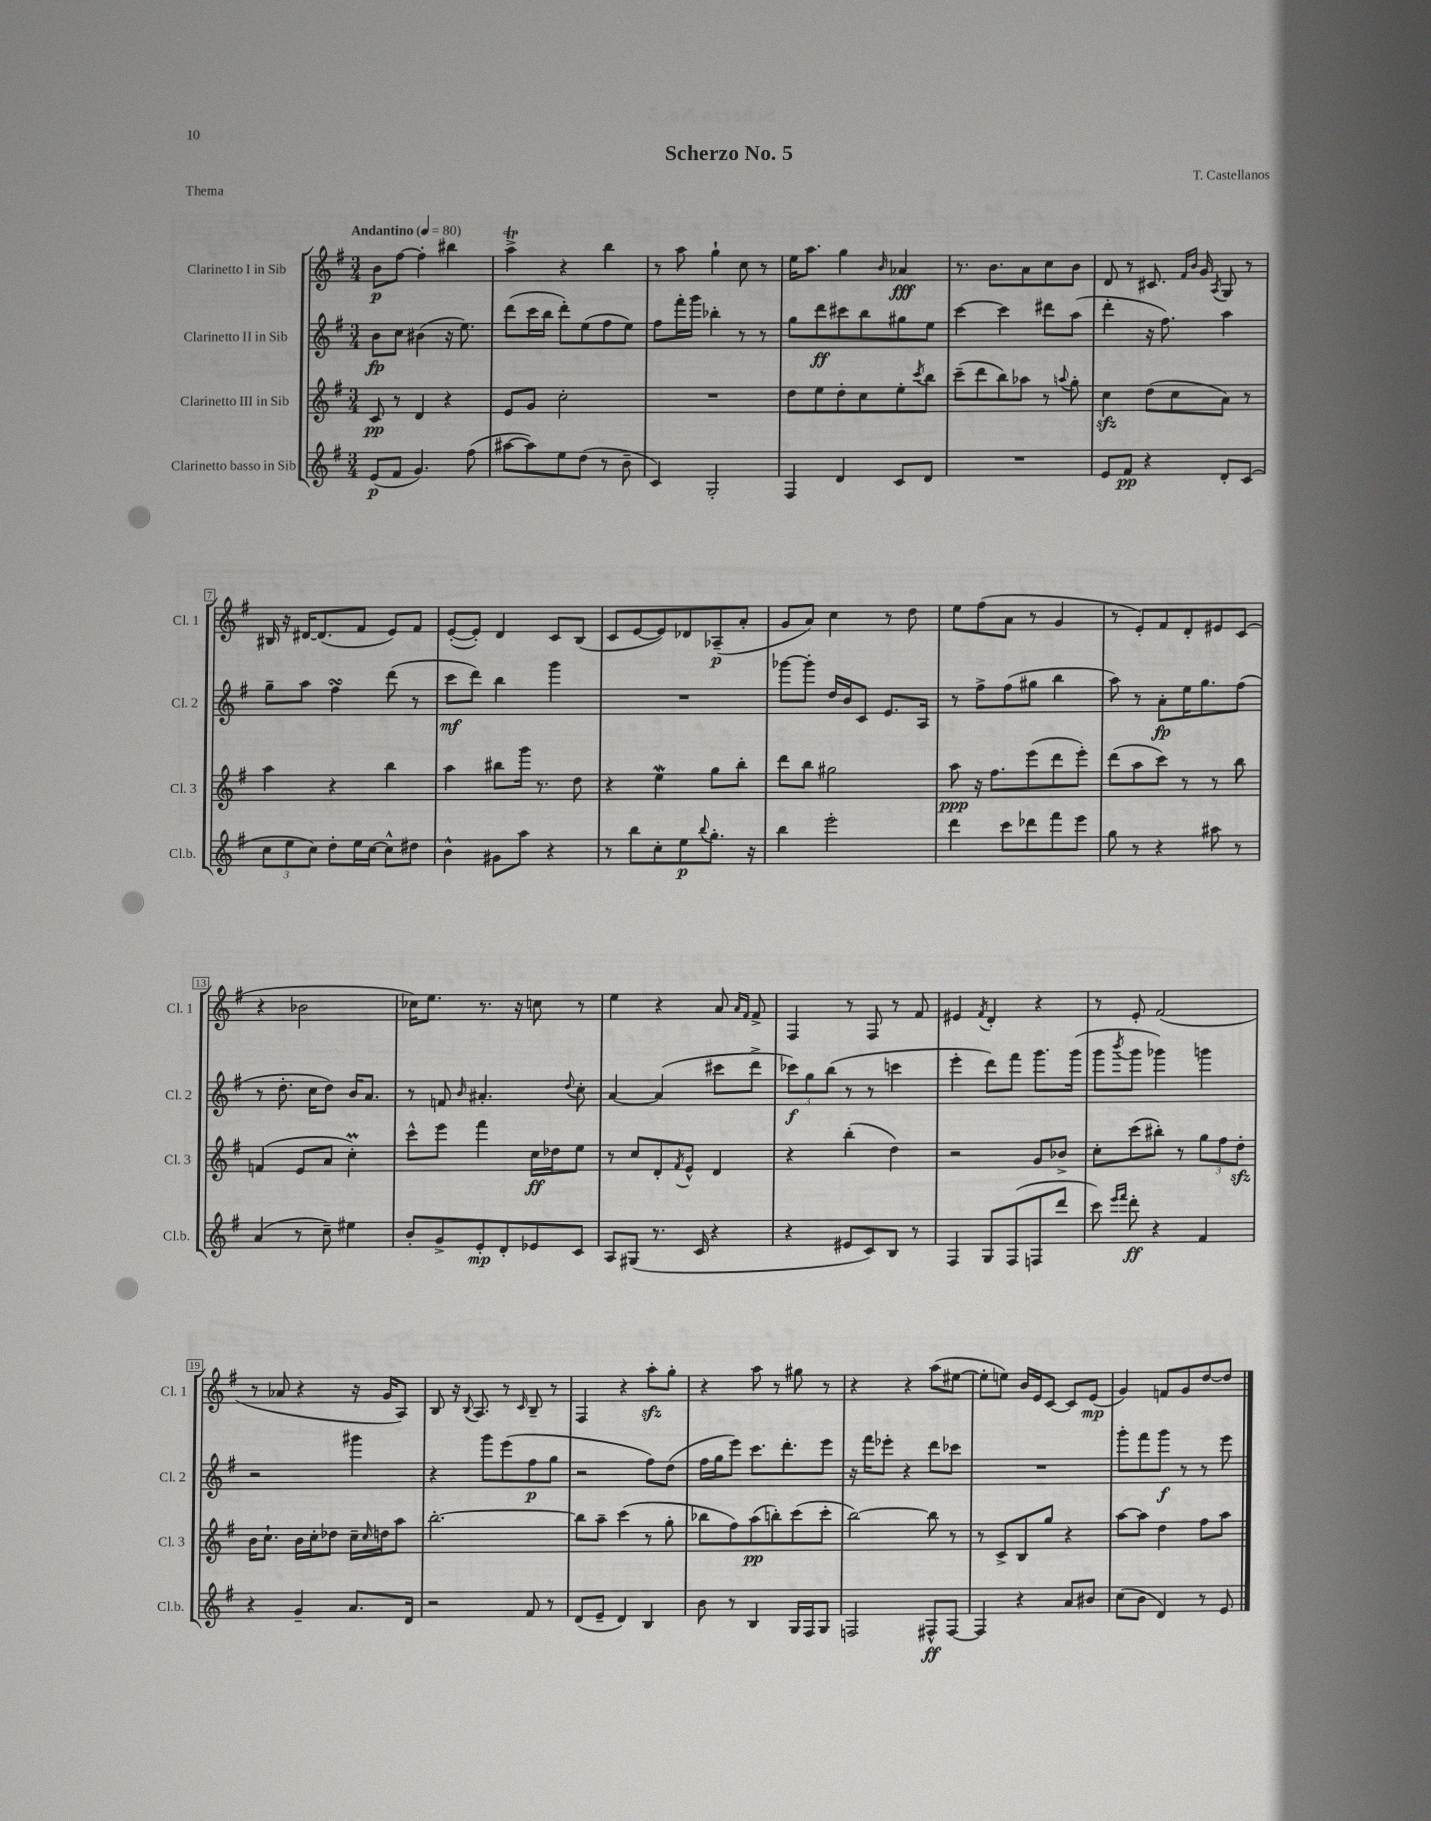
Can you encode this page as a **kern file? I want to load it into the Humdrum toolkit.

**kern	**kern	**kern	**kern
*staff4	*staff3	*staff2	*staff1
*clefG2	*clefG2	*clefG2	*clefG2
*k[f#]	*k[f#]	*k[f#]	*k[f#]
*M3/4	*M3/4	*M3/4	*M3/4
*MM80	*MM80	*MM80	*MM80
(8e	8c	8b	8b
8f#	8r	8cc	[8ff#
4.g)	4d	(4b#	4ff#']
.	4r	16r	4bb#
.	.	8.ee)	.
(8ff#	.	.	.
=	=	=	=
[8aa#	8e	(8ddd	4aa^
8aa#])	8g	16ccc	.
.	.	16bb	.
8ee	2cc'	8ddd')	4r
(8dd	.	(8ee	.
8r	.	8ff#	4bb
8b~	.	8ee)	.
=	=	=	=
4c)	2.r	8ff#	8r
.	.	16fff#'	8aa
.	.	16ggg	.
2G'	.	4bb-'	4gg`
.	.	8r	8cc
.	.	8r	8r
=	=	=	=
4F#	8dd	8gg	16ee
.	.	.	8.aa
.	8ee	8ddd	.
4d	8dd'	8ccc#	4gg
.	8cc	8bb	.
.	.	.	16qqb
8c	8ee'	8gg#	4a-
.	8qccc	.	.
8d	8bb	8ee	.
=	=	=	=
2.r	(8ccc~	[4ccc	8.r
.	8ddd	.	.
.	.	.	8.b
.	8bb)	4ccc]	.
.	8aa-	.	8a
.	8r	8ddd#	8cc
.	8qqaa	.	.
.	8gg'	(8aa	8b
=	=	=	=
8e	4cc	4ddd'	8d
8f#	.	.	8r
4r	(8dd	16r	8.c#
.	.	8.ff#)	.
.	8cc	.	.
.	.	.	16qqf#
.	.	.	16qqb
.	.	.	16g
.	.	.	8qA
8d'	8a)	4aa	8G
(8c	8r	.	8r
=	=	=	=
12cc	4aa	8gg~	16B#
.	.	.	16r
12ee	.	.	.
.	.	8aa	[16d#
12cc)	.	.	.
.	.	.	(8.d#]
8dd'	4r	4ff#	.
16ee	.	.	8f#
[16cc	.	.	.
8cc^^]	4bb	(8ddd	8e)
8dd#	.	8r	8f#
=	=	=	=
4b^^	4aa	8ccc	([8e'
.	.	8ddd)	8e'])
8g#	8bb#	4bb	4d
8aa	16ggg	.	.
.	8.r	.	.
4r	.	4ggg	8c
.	8dd	.	(8B
=	=	=	=
8r	4r	2.r	8c
8bb	.	.	[8e
8cc'	4ee	.	8e])
8ee	.	.	8d-
8qqbb	.	.	.
8.gg'	8gg	.	(8A-~
.	8bb'	.	8a'
16r	.	.	.
=	=	=	=
4bb	8ddd	[8ggg-	8g
.	8bb	8ggg-']	8a)
2eee'	2gg#	16dd	4cc
.	.	16b	.
.	.	8c	.
.	.	8.e	8r
.	.	.	8dd
.	.	16A	.
=	=	=	=
4ddd	8aa	8r	8ee
.	16r	8ff#^	(8ff#
.	8.ff#	.	.
8ccc	.	(8ff#	8a
8ddd-	(8eee	8gg#	8r
8fff#	8ddd	4bb	4g
8eee	8eee')	.	.
=	=	=	=
8gg	(8ddd	8aa)	8r
8r	8aa	8r	8e')
4r	8ccc)	8a'	8f#
.	8r	16ee	8d'
.	.	8.gg	.
8aa#	8r	.	8e#
8r	8bb	(8ff#	(8c
=	=	=	=
(4a	(4f	8r	4r
.	.	8.dd'	.
8r	8e	.	2b-
.	.	16cc	.
8cc~)	8a	8dd)	.
4ee#	4cc')	16b	.
.	.	8.a	.
=	=	=	=
8b'	8ccc^^	8r	16cc-)
.	.	.	8.ee
8g^	8eee	8f	.
.	.	16qqb	.
8e'	4fff#	4.a#'	8.r
8d'	.	.	.
.	.	.	16r
8e-	16cc	.	8cc
.	16dd-	.	.
.	.	8qqdd	.
8c	8ee	8cc'	8r
=	=	=	=
8A	8r	[4a	4ee
(8G#	8cc	.	.
8.r	8d'	(4a]	4r
.	8qf#	.	.
.	8e^^	.	.
16c	.	.	.
4r	4d	8ccc#	8a
.	.	.	16qqa
.	.	.	16qqf#
.	.	8ddd^	8f#^
=	=	=	=
4r	4r	12ccc-)	4F#
.	.	12gg	.
.	.	(12bb	.
8e#	(4bb'	8r	8r
8c)	.	8r	8F#
8B	4dd)	4ccc	8r
8r	.	.	8f#
=	=	=	=
4F#	2r	4eee'	4e#
.	.	.	8qf#
8G	.	8ddd)	4d'
(8F#	.	8fff#	.
8F	8g	8.ggg	4r
8ddd	8b-^	.	.
.	.	(16ggg	.
=	=	=	=
8ccc)	8cc'	8ggg	8r
16qqeee	.	.	.
16qqfff#	.	8qbbb	.
8ddd'	(8ccc	8ggg	8e'
4r	8bb#')	4ggg-)	(2f#
.	8r	.	.
4f#	12gg	4ggg	.
.	12ff#	.	.
.	12dd'	.	.
=	=	=	=
4r	16b	2r	8r
.	8.cc`	.	.
.	.	.	8a-
4g~	16b	.	4r
.	16cc'	.	.
.	8dd-	.	.
8.a	16cc~	4ggg#	16r
.	16qqcc	.	.
.	16dd	.	16g
.	8aa	.	8A)
16d	.	.	.
=	=	=	=
2r	[2.bb'	4r	8B
.	.	.	16r
.	.	.	8qqB
.	.	.	8.A
.	.	8ggg	.
.	.	(8eee	8r
.	.	.	16qqc
8f#	.	8ff#	8B~
8r	.	8gg	8r
=	=	=	=
(8d	8bb]	2r	4F#
8e~	8aa~	.	.
4d)	(4ccc	.	4r
4B	8r	8ff#)	8aa'
.	8gg'	(8dd	8gg'
=	=	=	=
8b	8bb-	16ff#	4r
.	.	16gg	.
8r	8ff#)	8eee)	.
4B	(8aa	8.ccc	8aa
.	8bb')	.	8r
.	.	8.ddd'	.
16G	(8ccc	.	8gg#
16F#	.	.	.
8G	8ccc'	8eee	8r
=	=	=	=
2F	[2bb)	16r	4r
.	.	16fff#	.
.	.	8eee-'	.
.	.	4r	4r
8F#^^	8bb]	8ddd	(8aa
[8F#	8r	8ccc-	[8ee#
=	=	=	=
4F#]	8r	2.r	8ee#']
.	8c^	.	8ee)
4r	8B	.	16b
.	.	.	16e
.	8gg	.	[8c
8a	4r	.	8c]
8b#	.	.	(8e
=	=	=	=
(8cc	[8aa	8ggg'	4g)
8b	8aa]	8fff#	.
4d)	4dd	8ggg	8f
.	.	8r	8g
8r	8ff#	8r	[8dd
8e	8aa	8eee	8dd]
==	==	==	==
*-	*-	*-	*-
